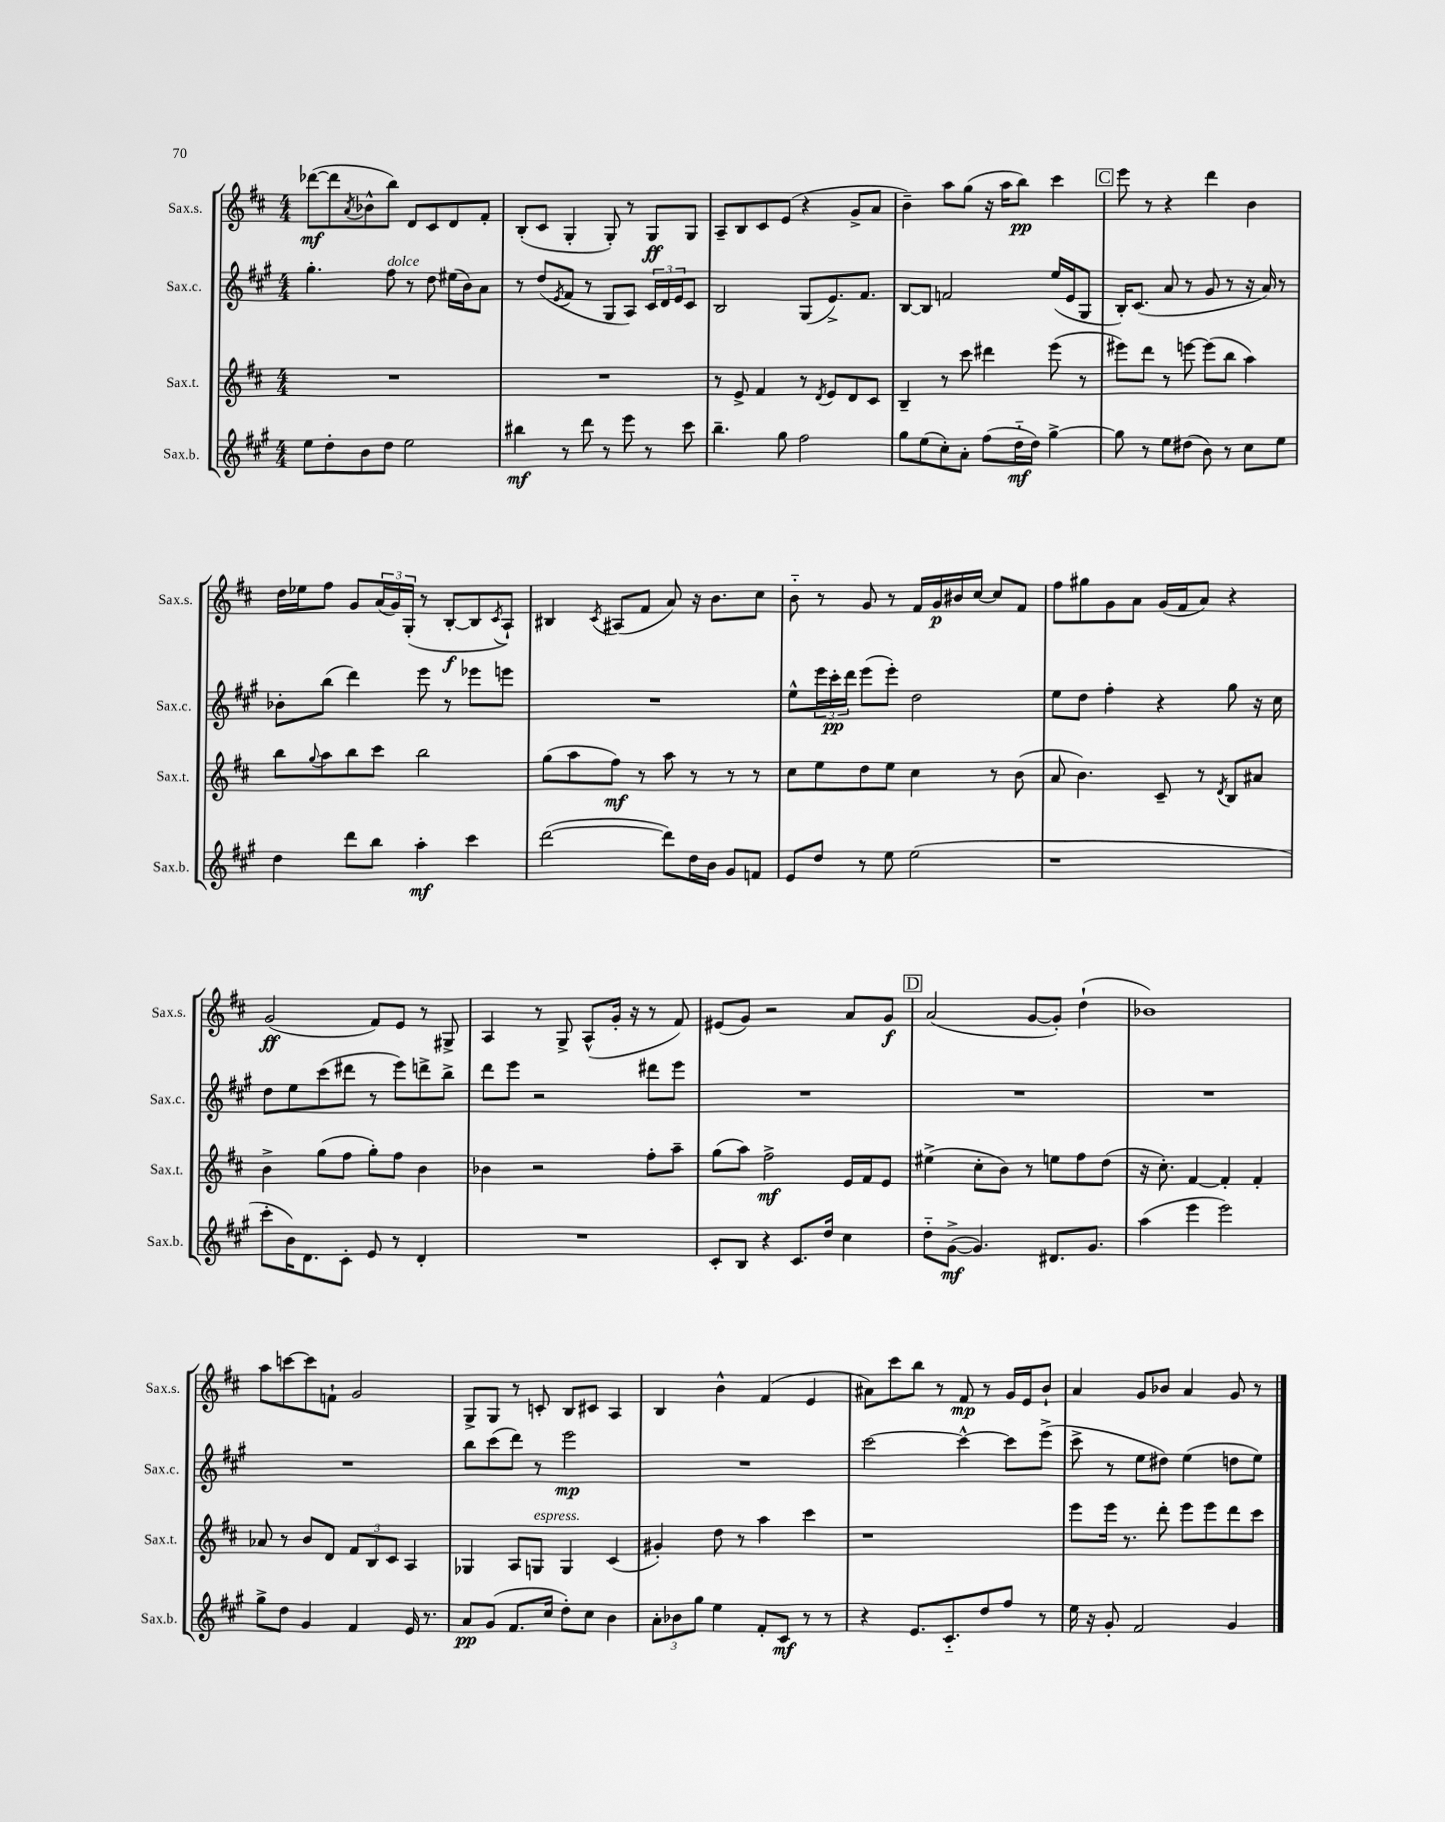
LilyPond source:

<<
\new StaffGroup <<
\new Staff = "s0" \with { instrumentName = "Sax.s." shortInstrumentName = "Sax.s." } {
    \clef treble \key d \major \numericTimeSignature \time 4/4
    des'''8~\mf( des'''8 \acciaccatura { a'8 } bes'8-^ b''8) d'8 cis'8 d'8 fis'8-. |
    b8-.( cis'8 g4-. g8-.) r8 g8\ff g8 |
    a8-- b8 cis'8 e'8( r4 g'8-> a'8 |
    b'4--) a''8 g''8( r16 a''16 b''8\pp) cis'''4 |
    \mark \markup { \box "C" } e'''8 r8 r4 d'''4 b'4 |
    d''16 ees''16 fis''8 g'8 \tuplet 3/2 { a'16( g'16) g16-.( } r8 b8~-.\f b8 \acciaccatura { cis'8 } a8-!) |
    bis4 \acciaccatura { cis'8 } ais8( fis'8 a'8) r16 b'8. cis''8 |
    b'8-_ r8 g'8 r8 fis'16 g'16\p bis'16 cis''16~ cis''8 fis'8 |
    fis''8 gis''8 g'8 a'8 g'16( fis'16 a'8) r4 |
    g'2\ff( fis'8) e'8 r8 gis8-> |
    a4 r8 g8-> a8-^( g'16-. r16 r8 fis'8) |
    eis'8( g'8) r2 a'8 g'8\f |
    \mark \markup { \box "D" } a'2( g'8~ g'8-.) d''4-!( |
    bes'1) |
    a''8 c'''8~ c'''8 f'8-! g'2 |
    g8-> g8 r8 c'8-. b8 cis'8 a4 |
    b4 b'4-^ fis'4( e'4 |
    ais'8) cis'''8 b''8 r8 fis'8\mp r8 g'16 e'16 b'8-! |
    a'4 g'8 bes'8 a'4 g'8 r8 \bar "|." |
}
\new Staff = "s1" \with { instrumentName = "Sax.c." shortInstrumentName = "Sax.c." } {
    \clef treble \key a \major \numericTimeSignature \time 4/4
    gis''4.-. fis''8^\markup { \italic "dolce" } r8 d''8 eis''16( b'16) a'8 |
    r8 d''8( \acciaccatura { e'8 } fis'8 r8 gis8 a8) \tuplet 3/2 { cis'16 d'16 e'16 } cis'8 |
    b2 gis8( e'8.->) fis'8. |
    b8~ b8 f'2 e''16( e'16 gis8 |
    \mark \markup { \box "C" } b16-.) cis'8.( a'8 r8 gis'8 r8 r16 a'16) r8 |
    bes'8-. b''8( d'''4) e'''8 r8 ees'''8 e'''8 |
    R1 |
    e''8-^ \tuplet 3/2 { e'''16 cis'''16-.\pp d'''16 } e'''8( e'''8-.) d''2 |
    e''8 d''8 fis''4-. r4 gis''8 r16 cis''16 |
    d''8 e''8 cis'''8( dis'''8 r8 e'''8) d'''8-> b''8-> |
    d'''8 e'''8 r2 dis'''8 e'''8 |
    R1 |
    \mark \markup { \box "D" } R1 |
    R1 |
    R1 |
    b''8 cis'''8( d'''8) r8 e'''2\mp |
    R1 |
    cis'''2~ cis'''4~-^ cis'''8 e'''8->( |
    cis'''8-> r8 e''8 dis''8) e''4( d''8 e''8) \bar "|." |
}
\new Staff = "s2" \with { instrumentName = "Sax.t." shortInstrumentName = "Sax.t." } {
    \clef treble \key d \major \numericTimeSignature \time 4/4
    R1 |
    R1 |
    r8 e'8-> fis'4 r8 \acciaccatura { d'8 } e'8 d'8 cis'8 |
    b4-- r8 cis'''8 dis'''4 e'''8( r8 |
    \mark \markup { \box "C" } eis'''8) d'''8 r8 e'''8~ e'''8( b''8 a''4) |
    b''8 \appoggiatura { g''8 } a''8 b''8 cis'''8 b''2 |
    g''8( a''8 fis''8\mf) r8 a''8 r8 r8 r8 |
    cis''8 e''8 d''8 e''8 cis''4 r8 b'8( |
    a'8 b'4.) cis'8-- r8 \acciaccatura { d'8 } b8 ais'8 |
    b'4-> g''8( fis''8 g''8-.) fis''8 b'4 |
    bes'4 r2 fis''8-. a''8-- |
    g''8( a''8) fis''2->\mf e'16 fis'16 e'8 |
    \mark \markup { \box "D" } eis''4->( cis''8-. b'8) r8 e''8 fis''8 d''8( |
    r16 cis''8.-.) fis'4~ fis'4-. fis'4-. |
    aes'8 r8 b'8 d'8 \tuplet 3/2 { fis'8 b8 cis'8 } a4 |
    ges4 a8 g8^\markup { \italic "espress." } g4 cis'4( |
    gis'4-.) d''8 r8 a''4 cis'''4 |
    r1 |
    e'''8 e'''16 r8. d'''8-. e'''8 e'''8 d'''8 cis'''8 \bar "|." |
}
\new Staff = "s3" \with { instrumentName = "Sax.b." shortInstrumentName = "Sax.b." } {
    \clef treble \key a \major \numericTimeSignature \time 4/4
    e''8 d''8-. b'8 d''8 e''2 |
    bis''4\mf r8 d'''8 r8 e'''8 r8 cis'''8 |
    b''4.-- gis''8 fis''2 |
    gis''8 e''8( cis''8-.) a'8-. fis''8( d''16-_\mf d''16) gis''4~-> |
    \mark \markup { \box "C" } gis''8 r8 e''8 dis''8( b'8) r8 cis''8 e''8 |
    d''4 d'''8 b''8 a''4-.\mf cis'''4 |
    d'''2~( d'''8) d''16 b'16 gis'8 f'8 |
    e'8 d''8 r8 e''8 e''2( |
    r1 |
    cis'''8-. b'16) d'8. cis'8-. e'8 r8 d'4-. |
    R1 |
    cis'8-. b8 r4 cis'8. d''16 cis''4 |
    \mark \markup { \box "D" } d''8-_ gis'8~->\mf( gis'4.) dis'8. gis'8. |
    a''4( e'''4 e'''2) |
    gis''8-> d''8 gis'4 fis'4 e'16 r8. |
    a'8\pp gis'8( fis'8. cis''16 d''8-.) cis''8 b'4 |
    \tuplet 3/2 { a'8-. bes'8 gis''8 } e''4 fis'8-. cis'8\mf r8 r8 |
    r4 e'8. cis'8.-_ d''8 fis''8 r8 |
    e''16 r16 gis'8-. fis'2 gis'4 \bar "|." |
}
>>
>>
\layout { \context { \Score \remove "Bar_number_engraver" } }
